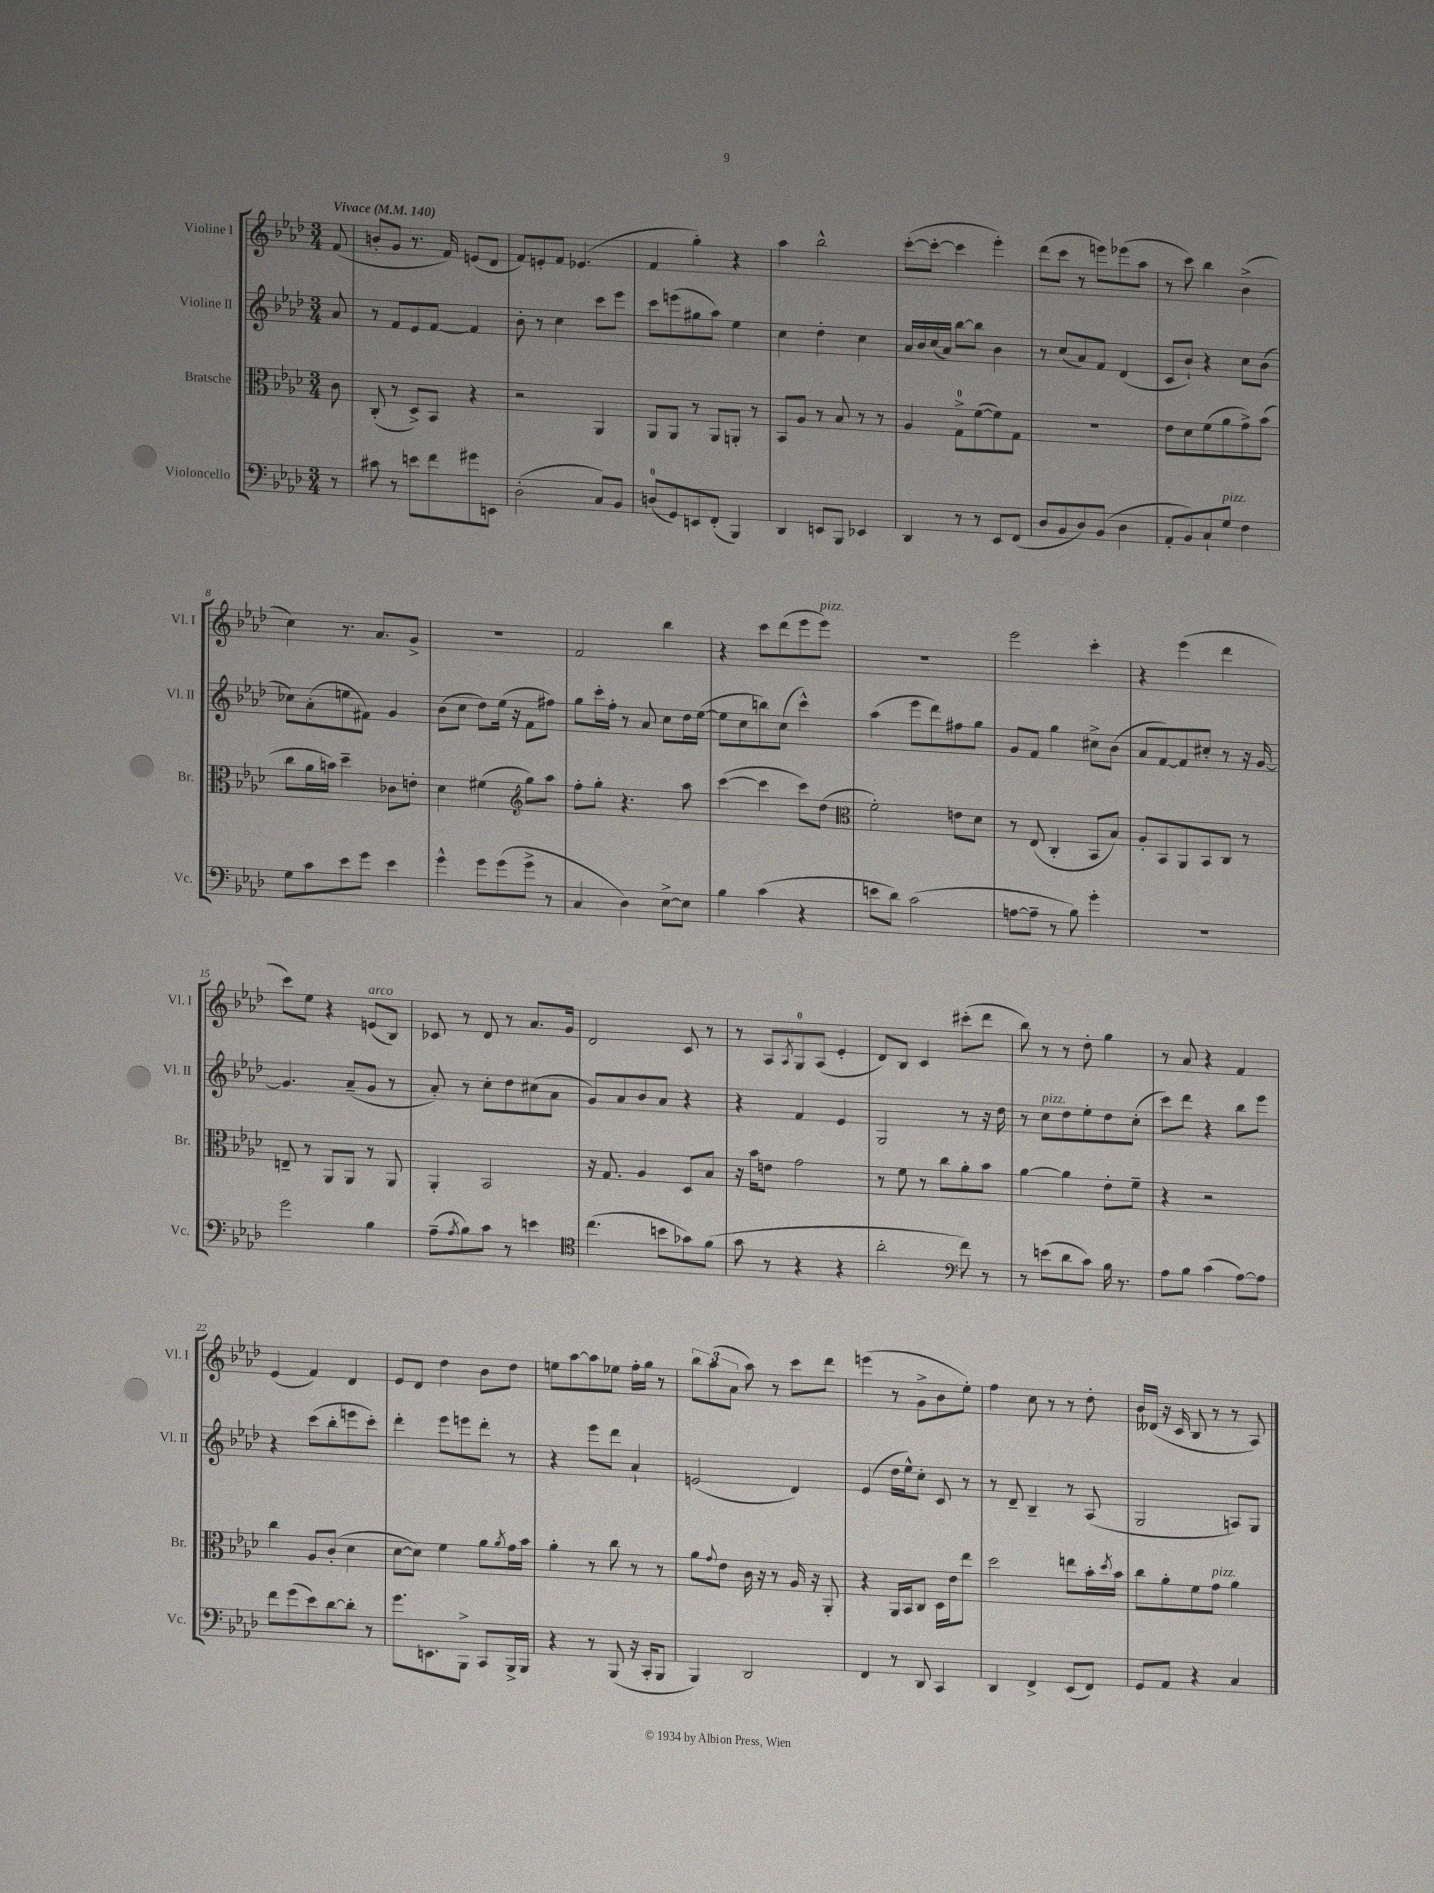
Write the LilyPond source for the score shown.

<<
\new StaffGroup <<
\new Staff = "s0" \with { instrumentName = "Violine I" shortInstrumentName = "Vl. I" } {
    \clef treble \key aes \major \numericTimeSignature \time 3/4 \partial 8 \tempo "Vivace" 4 = 140
    f'8( |
    b'8-. g'8 r8. f'16) e'8( des'8 |
    f'8) e'8-. f'8 ees'4.( |
    f'4 g''4-.) r4 |
    aes''4 bes''2-^ |
    c'''8~-.( c'''8~-. c'''4 ees'''4-.) |
    des'''8( c'''8 r8 e'''8) ees'''8( aes''8 |
    r8 c'''8) bes''4 bes'4->( |
    c''4) r8. aes'8. g'8-> |
    R2. |
    f'2 bes''4 |
    r4 c'''8 des'''8( ees'''8 ees'''8^\markup { \italic "pizz." }) |
    R2. |
    ees'''2 c'''4-. |
    r4 ees'''4( des'''4 |
    c'''8) ees''8 r4 e'8^\markup { \italic "arco" }( bes8) |
    ces'8 r8 des'8 r8 aes'8. g'16 |
    des'2 c'8 r8 |
    r8 aes8 \acciaccatura { aes8 } g8-0 aes8( ees'4-. |
    des'8) bes8 c'4 cis'''8-.( des'''8 |
    bes''8) r8 r8 des''8-. g''4 |
    r8 aes'8 r4 f'4 |
    ees'4( f'4) des'4 |
    ees'8 des'8 des''4 bes'8 des''8 |
    e''8 aes''8~ aes''8 ees''8 f''16-. g''16 r8 |
    \tuplet 3/2 { bes''8 aes''8( aes'8 } aes''8) r8 c'''8 des'''8 |
    e'''4( r8 g'8-> bes'8 ees''8-.) |
    f''4 c''8 r8 r8 des''8-. |
    bes'16 deses'16( r16 c'16 bes8 r8 r8 aes8) \bar "|." |
}
\new Staff = "s1" \with { instrumentName = "Violine II" shortInstrumentName = "Vl. II" } {
    \clef treble \key aes \major \numericTimeSignature \time 3/4 \partial 8
    aes'8 |
    r8 f'8 ees'8 f'8~ f'4 |
    bes'8-. r8 c''4 c'''8 ees'''8 |
    c'''8 e'''8( gis''8 aes''8) ees''4 |
    c''4 des''4-. c''4 |
    aes'16 bes'16 c''16( aes'16) bes''8~ bes''8 bes'4 |
    r8 c''8( aes'8) f'8 des'4( |
    c'8 bes'8-!) r4 c''8 bes'8( |
    ces''8) aes'8-.( e''8 fis'8) g'4 |
    bes'8( c''8 des''8) ees''16( r16 f'8 fis''8) |
    g''8 c'''16-. f''16-. r8 aes'8 c''8 des''16 ees''16~( |
    ees''8 c''8 b''8) c''8( c'''4-^) |
    aes''4( ees'''8 des'''8) fis''8 g''8 |
    g'8 f'8 g''4 cis''8-> bes'8( |
    aes'8 f'8~) f'8 cis''8-. r8 r16 g'16~ |
    g'4. aes'8--( g'8 r8 |
    aes'8-.) r8 c''8-. des''8 cis''8( aes'8 |
    g'8) aes'8 bes'8 aes'8 r4 |
    r4 f'4 ees'4 |
    g2 r8 r16 des''16 |
    r8 c''8^\markup { \italic "pizz." } des''8 ees''8-. des''8 c''8-.( |
    c'''8) des'''8 r4 bes''8 ees'''8 |
    r4 c'''8( bes''8-. e'''8 c'''8-.) |
    des'''4-. ees'''8 e'''8 des'''8-. r8 |
    r4 ees'''8 des'''8 aes'4-! |
    e'2( des'4) |
    ees'4( des''16 ees''16-^) c''8-. c'8 r8 |
    r8 des'8-- bes4-- r8 aes8( |
    g2 a8) g8 \bar "|." |
}
\new Staff = "s2" \with { instrumentName = "Bratsche" shortInstrumentName = "Br." } {
    \clef alto \key aes \major \numericTimeSignature \time 3/4 \partial 8
    c'8 |
    c8-.( r8 des8->) bes,8 r4 |
    r2 aes,4 |
    aes,8 aes,8 r8 aes,8 a,8-. r8 |
    bes,8 aes8 r8 bes8 r8 r8 |
    aes4 g8-0-> f'8~( f'8) g8 |
    R2. |
    ees'8 des'8 f'8( aes'8 g'8->) bes'8( |
    c''8 aes'16 b'16) des''4-- ces'8 e'8-. |
    des'4 fis'4( \clef treble g''8) aes''8 |
    f''8-. g''8-. r4. aes''8 |
    c'''4~( c'''4 c'''8) des''8( |
    \clef alto f'2-.) e'8 des'8 |
    r8 ees8( c4-. bes,8 bes8) |
    aes8-. bes,8 aes,8 bes,8 c8 r8 |
    e8-- r8 aes,8 aes,8 r8 aes,8 |
    aes,4-. bes,2 |
    r16 g8. aes4 des8 bes8 |
    r16 bes'16 e'8 g'2 |
    r8 f'8 r8 c''8 aes'8-. bes'8 |
    aes'4~ aes'4 ees'8-. f'8-- |
    r4 r2 |
    c''4 aes8 c'8-.( des'4 |
    des'8~ des'8) f'4 aes'8 \acciaccatura { aes'8 } g'16 bes'16 |
    aes'4-. r8 c''8 r8 r8 |
    aes'8 \appoggiatura { g'8 } ees'8 c'16 r16 r8 aes16 r16 aes,8-. |
    r4 aes,16 bes,16 c8 des16 ees'16 ees''8 |
    des''2 e''8 bes'16-. \acciaccatura { des''8 } bes'16 |
    c''8 aes'8-. f'8 g'8^\markup { \italic "pizz." } aes'4 \bar "|." |
}
\new Staff = "s3" \with { instrumentName = "Violoncello" shortInstrumentName = "Vc." } {
    \clef bass \key aes \major \numericTimeSignature \time 3/4 \partial 8
    r8 |
    cis'8 r8 e'8 f'8 gis'8 e,8 |
    des2-.( c8) bes,8 |
    d8-0( g,8) e,8 f,8-.( bes,,4) |
    des,4 e,8 bes,,8 ees,4 |
    des,4 r8 r8 ees,8 f,8( |
    des8 bes,8 des8) bes,8( des4 |
    aes,8-. bes,8) c8-! g8^\markup { \italic "pizz." } f4 |
    g8 c'8 ees'8 g'8 ees'4 |
    g'4-^ g'8 g'8( g'8-> r8 |
    c4 des4) ees8~-> ees8 |
    bes4 c'4( r4 |
    e'8 des'8) c'2( |
    a8~ a8-- r8 bes8) g'4-. |
    R2. |
    g'2 bes4 |
    aes8--( \acciaccatura { aes8 } bes8) c'8 r8 e'4 |
    \clef tenor c''4.( b'8 ges'8) f'8( |
    g'8 r8 r4 r4 |
    aes'2-. \clef bass f'8) r8 |
    r8 e'8( des'8 c'8) bes16 r8. |
    aes8 bes8 c'4( aes8~) aes8 |
    f'8 g'8( ees'8) des'8~ des'8-. r8 |
    g'8. e,8. bes,,8-> c,8 bes,,16-> bes,,16 |
    r4 r8 bes,,8( r16 c,16-. bes,,8 |
    bes,,4) des,2 |
    f,4 r8 des,8 c,4 |
    des,4 f,4-> ees,8( f,8) |
    g,8 aes,8 r4 c4 \bar "|." |
}
>>
>>
